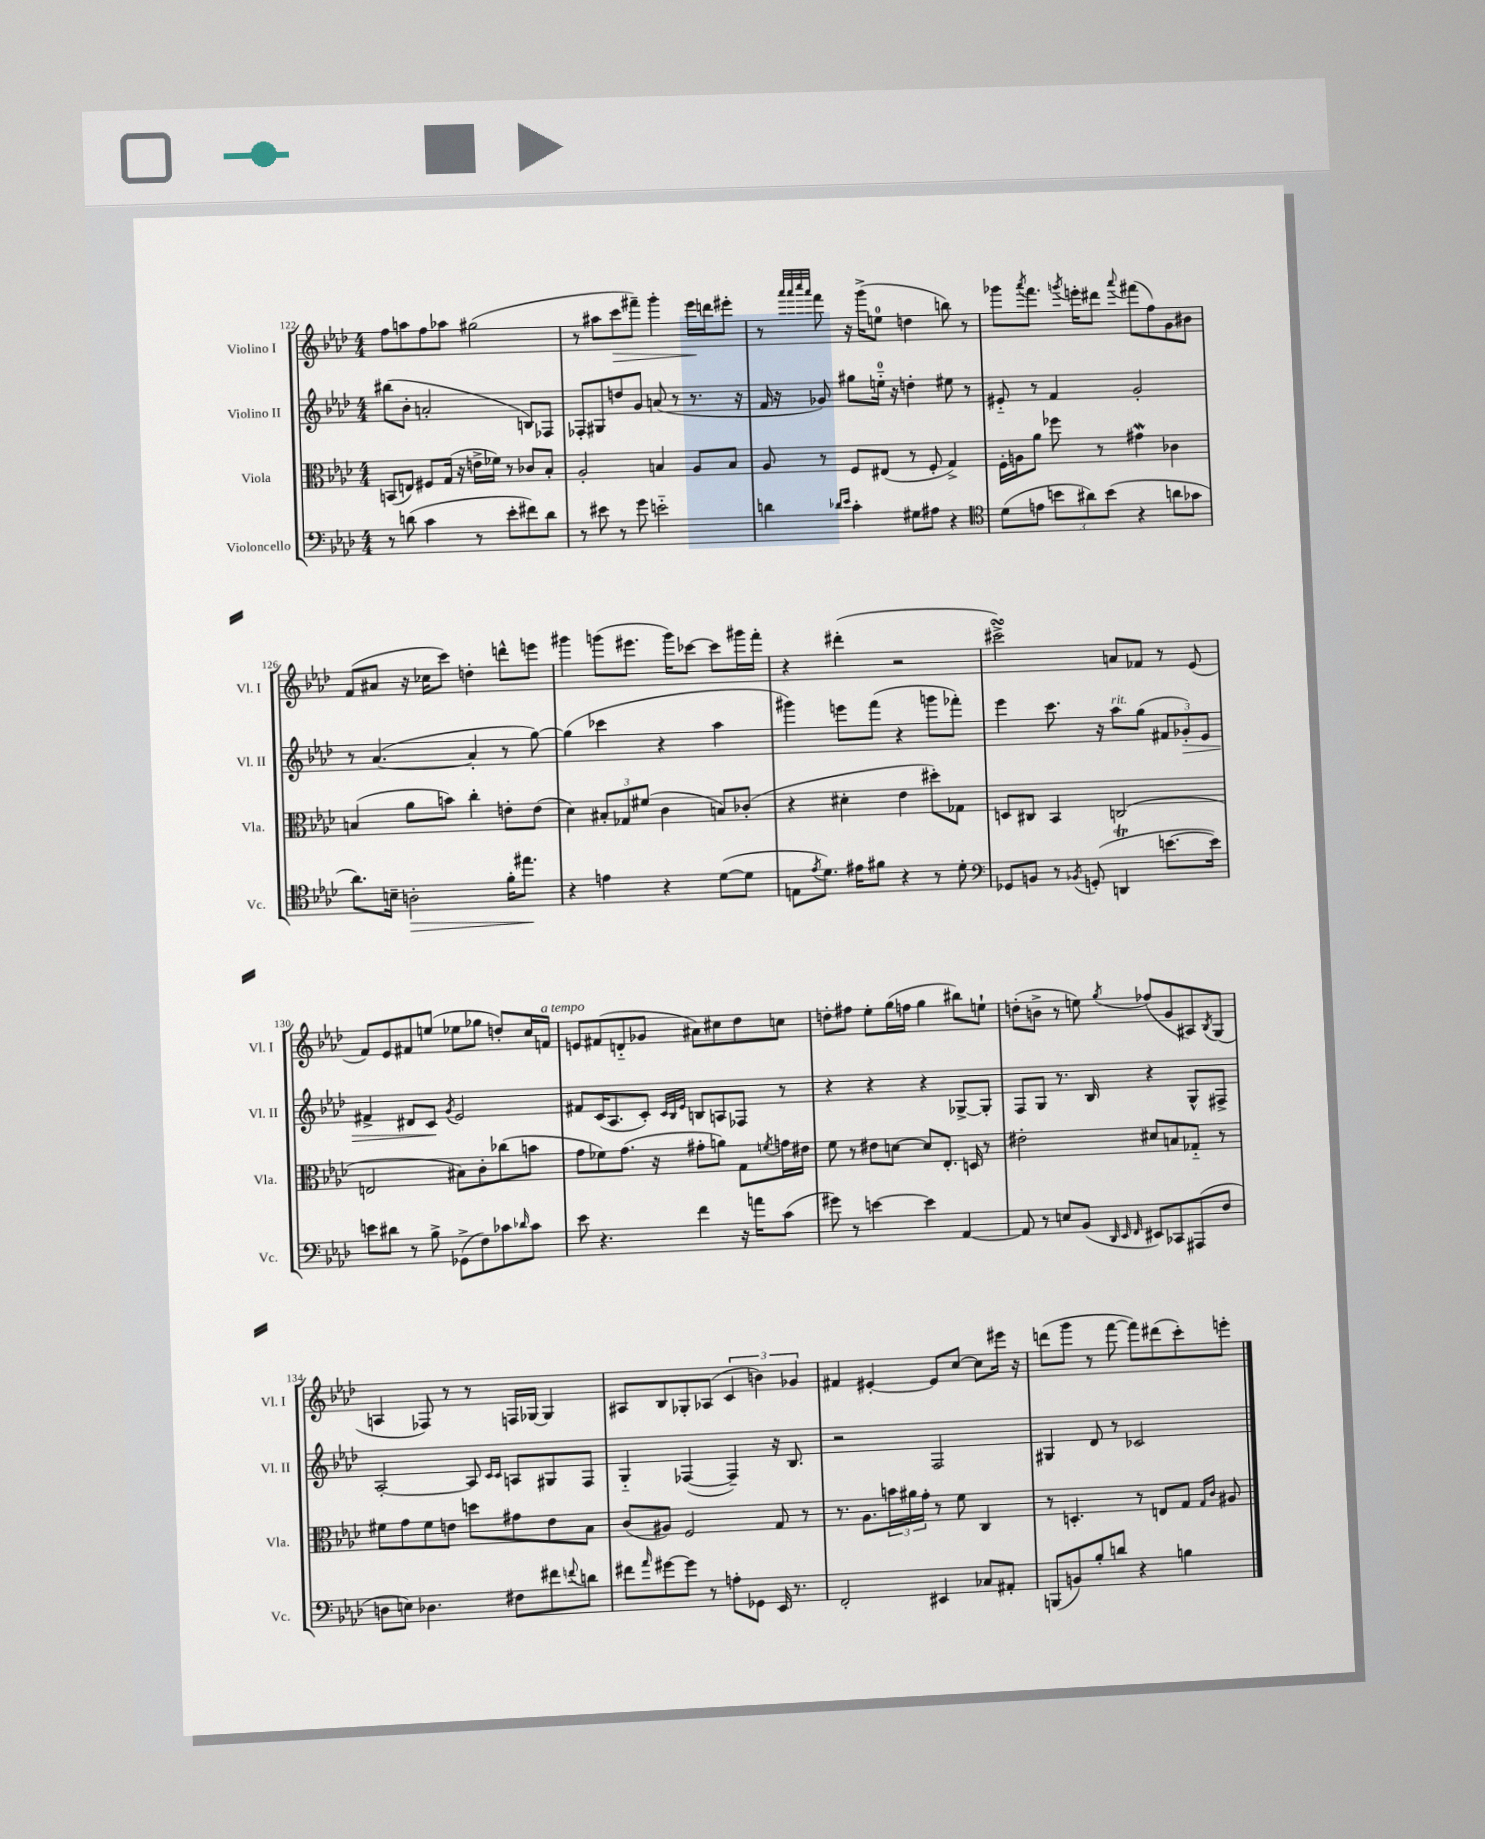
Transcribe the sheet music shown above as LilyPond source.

<<
\new StaffGroup <<
\new Staff = "s0" \with { instrumentName = "Violino I" shortInstrumentName = "Vl. I" } {
    \clef treble \key aes \major \numericTimeSignature \time 4/4
    f''8 a''8 f''8 aes''8 gis''2( |
    r8 ais''8 c'''8\> fis'''8--) g'''4-. ees'''16\! d'''16 eis'''8-. |
    r8 \grace { aes'''32 aes'''32 c''''32 aes'''32 } f'''8 r16 g'''16->( e''8-0 d''4 b''8) r8 |
    ges'''8 \acciaccatura { aes'''8 } f'''8. \acciaccatura { g'''8 } e'''16-. dis'''8 \appoggiatura { aes'''8 } fis'''8( f''8) g'8 bis'8 |
    f'8( ais'8 r16 ces''16 c'''8) d''4-. d'''8-^ e'''8 |
    gis'''4 g'''8( eis'''8. g'''16) ces'''8~ ces'''8 gis'''16 f'''16-. |
    r4 dis'''4-.( r2 |
    cis'''2->\turn) a'8 fes'8 r8 ees'8( |
    f'8) ees'8 fis'8 e''8( ees''8 ges''8 d''8-.) c''16 f'16^\markup { \italic "a tempo" } |
    e'8 fis'8( d'8-_ ges'8 ais'8) cis''8 des''8 c''8 |
    d''8-. fis''8 ees''8-. g''16( f''16 g''4 bis''8) e''8-! |
    d''8-.( b'8-> r8 e''8) \acciaccatura { g''8 } fes''8( g'8 ais8) \acciaccatura { bes8 } g8( |
    a4 fes8) r8 r8 f16 ges16~ ges4 |
    ais8 bes8 ges8-. aes8( \tuplet 3/2 { c'4 b'4) ges'4 } |
    fis'4 eis'4~-. eis'8 c''8~ c''8 eis'''16 r16 |
    d'''8( g'''8 r8 f'''8~ f'''8) dis'''8( c'''8-.) e'''8-. \bar "|." |
}
\new Staff = "s1" \with { instrumentName = "Violino II" shortInstrumentName = "Vl. II" } {
    \clef treble \key aes \major \numericTimeSignature \time 4/4
    bis''8( bes'8-. a'2-. b8) fes8 |
    fes8-. gis8 d''8 g'8 a'8( r8 r8. r16 |
    f'16 r16 ges'8) gis''8 e''16-0-_ r16 d''4-. eis''8 r8 |
    eis'8-_ r8 f'4 g'2-. |
    r8 aes'4.~( aes'4-. r8 g''8~) |
    g''4( ces'''4 r4 aes''4 |
    gis'''4) e'''8 f'''8( r4 g'''8 fes'''8-.) |
    ees'''4 c'''8. r16 aes''8^\markup { \italic "rit." } g''8( \tuplet 3/2 { fis'8 ges'8-.\>) ees'8 } |
    fis'4-> dis'8 c'8\! \acciaccatura { g'8 } ees'2 |
    fis'8 c'16( aes8. c'8-.) \grace { c'32 bes32 ees'32 } b8 a8 fes8 r8 |
    r4 r4 r4 ges8~-> ges8-. |
    f8 g8 r8. bes16 r4 g8-^ fis8-> |
    aes2~-. aes8 \grace { c'16 c'16 } a8 gis8 f8 |
    g4-_ fes4~( fes4--) r16 bes8. |
    r2 f2 |
    gis4 des'8 r8 ces'2 \bar "|." |
}
\new Staff = "s2" \with { instrumentName = "Viola" shortInstrumentName = "Vla." } {
    \clef alto \key aes \major \numericTimeSignature \time 4/4
    b,8( e8) fis8 g16( r16 e'16-> fes'16) r8 ces'8 bes8-. |
    aes2-. b4 aes8 b8 |
    aes8 r8 f8 eis8( r8 f8-. g4->) |
    f16-. a16 aes'8 fes''8 r8 gis'4\mordent ces'4 |
    b4( aes'8 b'8) c''4-. e'8-. e'8( |
    des'4) \tuplet 3/2 { bis8-. ges8 fis'8( } c'4 b8) ces'8-.( |
    r4 dis'4-. ees'4 dis''8-.) ges8 |
    d8 cis8 bes,4 c2( |
    e2 bis8) c'8-. ces''8( b'8 |
    g'8 fes'8) g'8.( r16 gis'8-. a'8) g8 \acciaccatura { f'8 } g'16 eis'16 |
    f'8 r8 eis'8 d'8~ d'8 ees8.-. d16 r8 |
    eis'2-. dis'8 b8 ges8-_ r8 |
    fis'8 g'8 fis'8 e'8 d''8 gis'8 e'8 bes8 |
    c'8( ais8) f2 g8 r8 |
    r8. aes8. \tuplet 3/2 { b'16 ais'16 g'16-. } r8 f'8 c4 |
    r8 d4.-. r8 e8 g8 \grace { g16 c'16 } ais8 \bar "|." |
}
\new Staff = "s3" \with { instrumentName = "Violoncello" shortInstrumentName = "Vc." } {
    \clef bass \key aes \major \numericTimeSignature \time 4/4
    r8 d'8( c'4 r8 ees'8-. fis'8) d'8 |
    r8 eis'8 r8 g'8 e'2-_ |
    d'4 \grace { des'16 ees'16 } c'4-. gis8 ais8 r4 |
    \clef tenor des'8( e'8 \tuplet 3/2 { b'8 ais'8) b'8( } r4 a'8 ges'8 |
    aes'8.) b16-- a2-.\> f'16-. eis''8.\! |
    r4 e'4 r4 des'8~( des'8 |
    e8 \acciaccatura { ees'8 } des'8.) eis'16 fis'8 r4 r8 des'8-. |
    \clef bass ges,8 b,8 r8 \acciaccatura { bes,8 } g,8-.( d,4\trill e'8.~ e'16) |
    e'8 dis'8 r8 bes8-> ges,8->( f8) ces'8 \grace { des'16 } ces'8 |
    ees'8 r4. f'4 r16 a'16 c'8( |
    gis'8) r8 e'4~ e'4 aes,4~ |
    aes,8 r8 e8 bes,8( \grace { des,32 ees,32 f,32 } eis,8) ces,8 ais,,8( f8 |
    d8 e8) des4. fis8 fis'8 \appoggiatura { f'8 } d'8 |
    fis'8 \grace { aes'16 } gis'8~ gis'8 r8 a8-. ges,8 ees,16 r8. |
    f,2-. eis,4 ces8 ais,8-. |
    b,,8( b,8) bes8-. d'8 r4 b4 \bar "|." |
}
>>
>>
\layout { \context { \Score currentBarNumber = #122 } }
